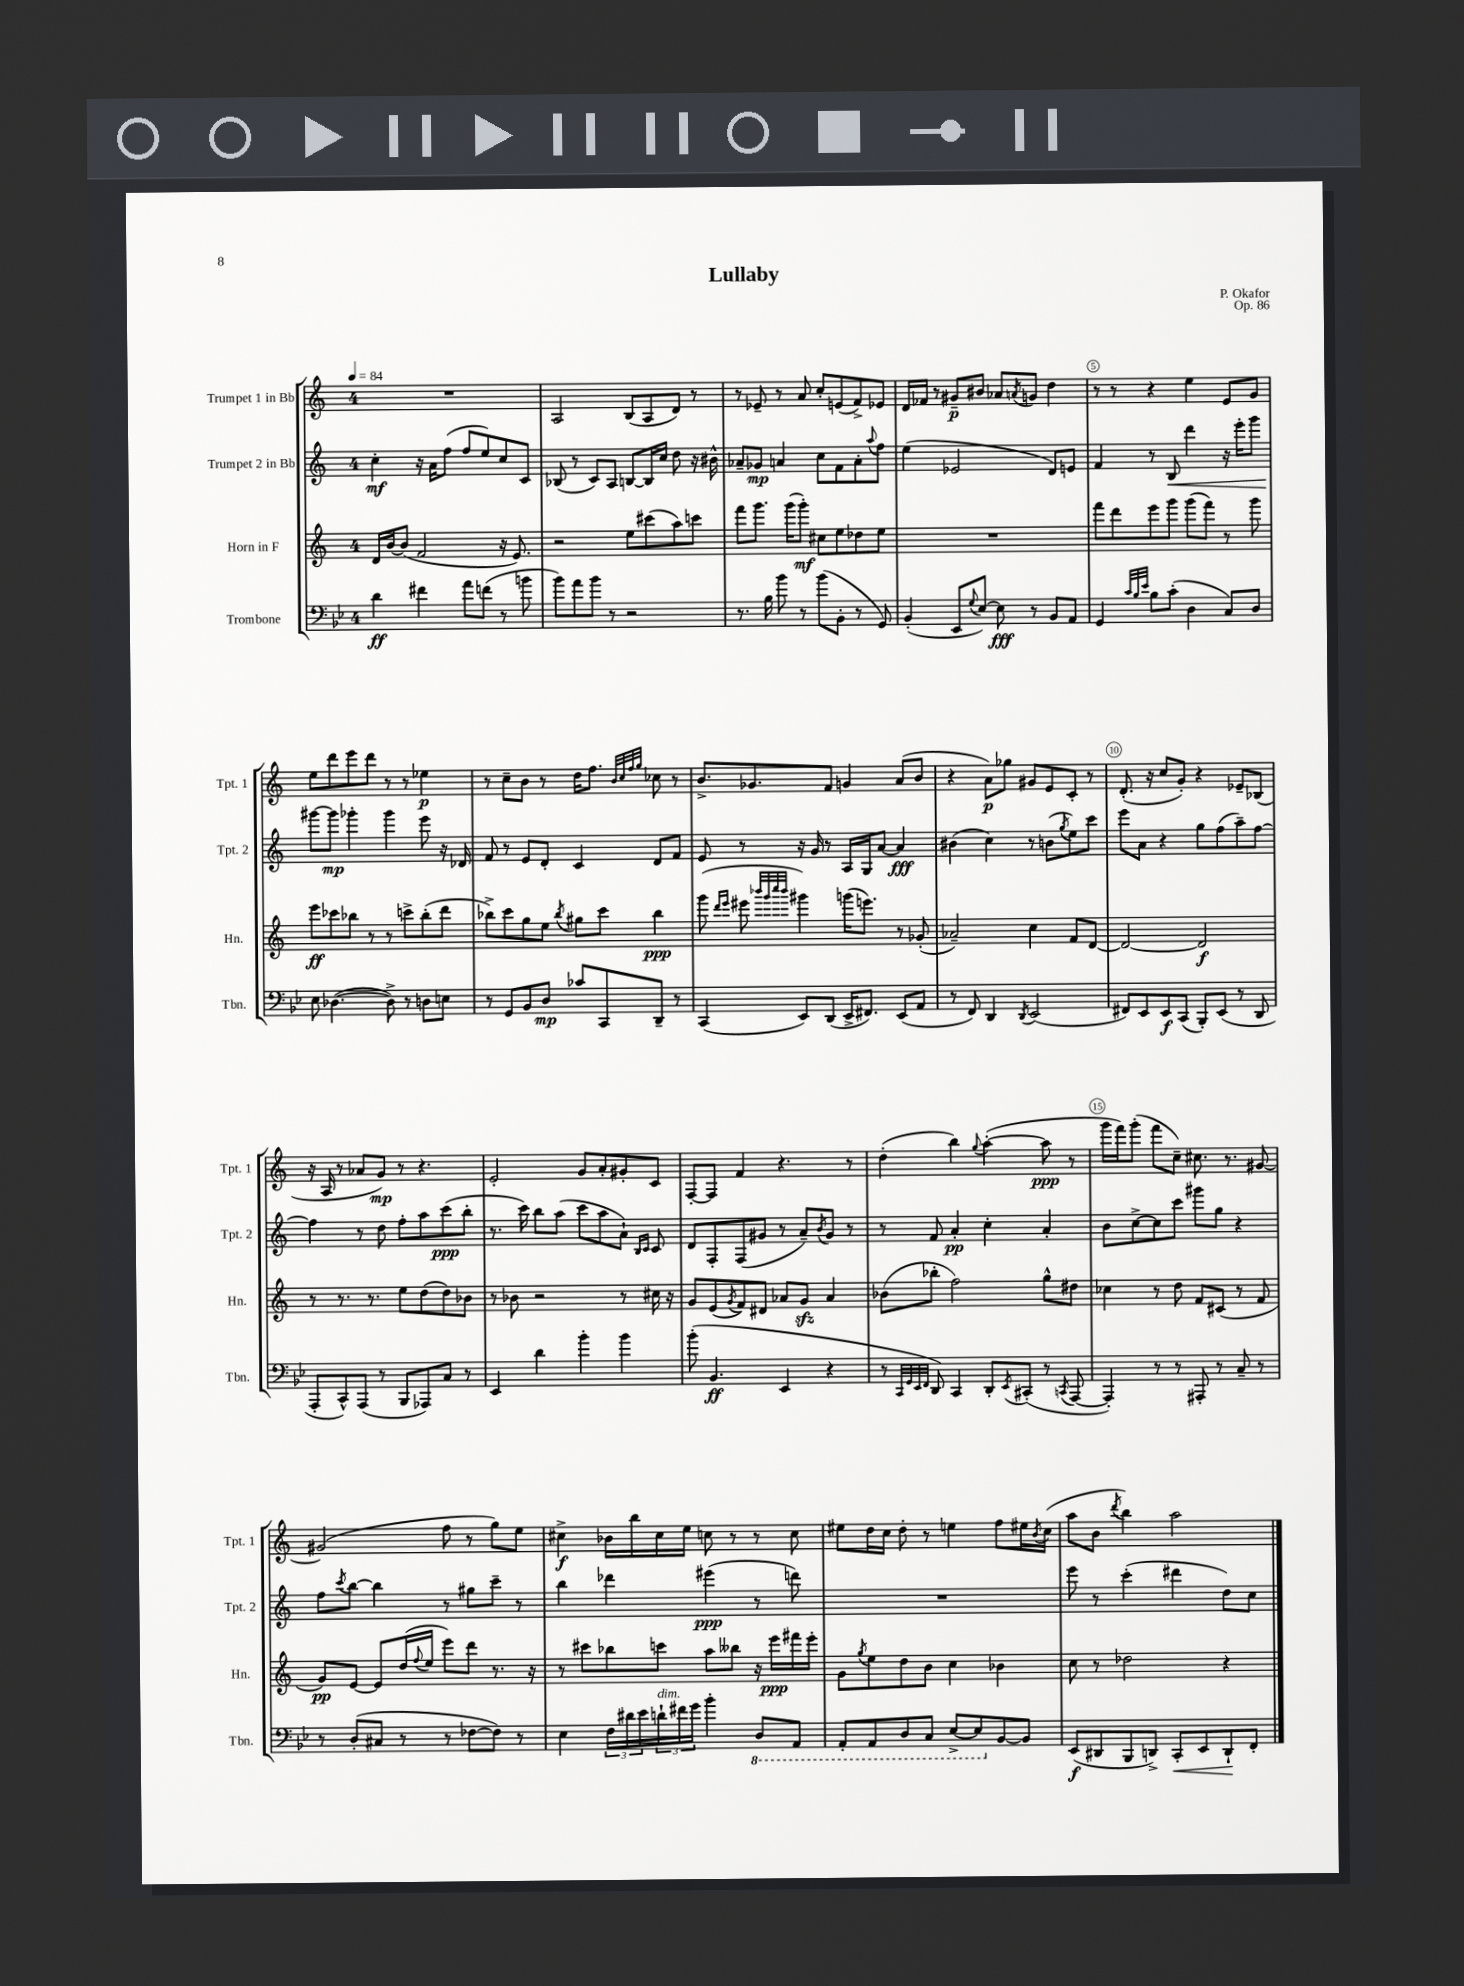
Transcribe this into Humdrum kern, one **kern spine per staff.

**kern	**kern	**kern	**kern
*staff4	*staff3	*staff2	*staff1
*clefF4	*clefG2	*clefG2	*clefG2
*k[b-e-]	*k[]	*k[]	*k[]
*M4/4	*M4/4	*M4/4	*M4/4
*MM84	*MM84	*MM84	*MM84
4d	16d	4cc'	1r
.	[16b	.	.
.	(8b]	.	.
4f#	2f	16r	.
.	.	16a	.
.	.	(8ff	.
8a	.	8ff	.
(8f	.	8ee)	.
8r	16r	8cc	.
.	8.e)	.	.
8b	.	8c	.
=	=	=	=
8b-)	2r	(8B-	2A
8a	.	8r	.
8b-	.	8c)	.
8r	.	8A	.
2r	8ee	[8B	(8B
.	(8ccc#	16B]	8A
.	.	16cc	.
.	8aa)	8dd	8d)
.	8ccc	16r	8r
.	.	16b#^^	.
=	=	=	=
8.r	8fff	8a-~	8r
.	8.ggg	8g-	8e-~
16B-	.	.	.
8b-	.	4a	8r
.	(16ggg	.	.
8r	8ggg')	.	8a
(8b-	8cc#	8cc	8cc'
8BB-'	8ee	8f	(8e
8r	8dd-	8a'	8f^)
.	.	8qqaa	.
8GG)	8ee	8ff	8e-
=	=	=	=
(4BB-'	1r	(4ee	16d
.	.	.	16f-
.	.	.	8r
8EE-	.	2e-	8g#~
8qqG	.	.	.
[8E-)	.	.	8b#
8E-]	.	.	8a-
.	.	.	8qa
8r	.	.	8g
8BB-	.	8d)	4dd
8AA	.	8e	.
=	=	=	=
4GG	8fff	4f	8r
.	8ddd	.	8r
32qqc	.	.	.
32qqB-	.	.	.
32qqe-	.	.	.
8B-	8eee	8r	4r
(8c'	8ggg	8B	.
4D	(8ggg	4ddd	4ee
.	8fff)	.	.
8C)	8r	16r	8e
.	.	16eee'	.
8D	8ggg	8ggg	8g
=	=	=	=
8E-	8eee	[8ggg#	8ee
([4.D-	8ccc-	8ggg#]	8ddd
.	8bb-	4ggg-'	8eee
.	8r	.	8ddd
8D-^])	8r	4ggg-	8r
8r	8ccc^	.	8r
8D	(8bb-'	8eee	4ee-
8E	8ddd	16r	.
.	.	16d-	.
=	=	=	=
8r	8bb-^)	8f	8r
8GG	8ccc	8r	8cc~
8BB-	8gg	8e	8b
8D	8ee	8d'	8r
.	8qbb-	.	.
8c-	8gg#	4c	16dd
.	.	.	8.ff
8CC	8ccc	.	.
.	.	.	32qqb
.	.	.	32qqcc
.	.	.	32qqff
.	.	.	32qqgg
8DD~	4bb-	8d	8cc-
8r	.	8f	8r
=	=	=	=
(4CC	(8ggg	8e	8.b^
.	16qqddd	.	.
.	16qqeee	.	.
.	8eee#	8r	.
.	.	.	8.g-
.	32qqbbb-	.	.
.	32qqggg	.	.
.	32qqcccc	.	.
.	32qqbbb-	.	.
8EE-)	4ggg#)	16r	.
.	.	16g	.
(8DD	.	8r	8f
16EE-^	(16ggg	16A	4g
8.FF#)	8.eee)	16G	.
.	.	[8a	.
(8EE-	8r	4a]	(8a
8AA	(8g-'	.	8b
=	=	=	=
8r	2a-~)	(4b#	4r
8FF)	.	.	.
4DD	.	4cc)	8a)
.	.	.	8gg-
8qDD	.	.	.
(2EE-	4cc	8r	8g#
.	.	(8b	8e
.	.	8qgg	.
.	8f	8ee)	8c'
.	[8d	8ccc	8r
=	=	=	=
8FF#)	2d_	8eee	(8.d'
8EE-	.	8a	.
.	.	.	16r
8EE-	.	4r	8cc
(8CC	.	.	8g')
8BBB-')	2d]	8gg	4r
(8EE-	.	(8ff	.
8r	.	8aa~)	8e-~
8DD	.	[8ff	(8B-
=	=	=	=
8AAA'	8r	4ff]	16r
.	.	.	16A
8CC^^)	8.r	.	8r
(8AAA	.	8r	8a-
.	8.r	.	.
8r	.	8dd	8g)
8BBB-	8ee	8ff'	8r
8AAA-)	(8dd	8aa	4.r
8C	8dd)	(8ccc	.
8r	8b-	8bb'	.
=	=	=	=
4EE-	8r	8.r	2e'
.	8b-	.	.
.	.	16ccc)	.
4d	2r	8bb	.
.	.	(8aa	.
4b-'	.	8ccc	8g
.	.	8aa	8a'
4b-	8r	8a`)	8g#'
.	.	16qqB	.
.	.	16qqc	.
.	16cc#	8c	8c
.	16r	.	.
=	=	=	=
(8b-'	8g	8d	[8F'
4.BB-	(8e	8F'	8F]
.	8qg	.	.
.	8f)	(8F	4f
.	8d#	8g#	.
4EE-	8a-	8r	4.r
.	8g	8a~)	.
.	.	8qb	.
4r	4a-	8g#	.
.	.	8r	8r
=	=	=	=
8r	(8b-	8r	(4dd'
32qqCC	.	.	.
32qqGG	.	.	.
32qqEE-	.	.	.
32qqFF	.	.	.
8DD)	8bb-'	8f	.
4CC	2ff)	4a'	4bb)
.	.	.	8qqgg
8DD'	.	4cc'	([4aa'
8qEE-	.	.	.
(8CC#'	.	.	.
8r	8gg^^	4a'	8aa]
8qCC	.	.	.
[8AAA	8dd#	.	8r
=	=	=	=
4AAA'])	4cc-	8b	16ggg
.	.	.	16fff)
.	.	[8cc^	(8ggg'
8r	8r	8cc]	8fff
8r	8dd	8ccc	8cc~)
8AAA#'	8f	8ggg#	8.cc#
8r	(8c#	8gg	.
.	.	.	8.r
8C~	8r	4r	.
8r	8f	.	[8g#
=	=	=	=
8r	8g)	8ff	(2g#]
.	.	8qccc	.
(8D'	[8e	[8bb	.
8C#	8e]	4bb]	.
8r	(16dd	.	.
.	8qqff	.	.
.	16ee	.	.
8r	8eee)	8r	8ff
[8F-	8ddd	8gg#	8r
8F-])	8.r	8ccc~	8gg)
8r	.	8r	8ee
.	16r	.	.
=	=	=	=
4E-	8r	4bb	4cc#^
.	8ccc#	.	.
24F	8bb-	4ddd-	16b-
24d#	.	.	.
.	.	.	16bb
24e-	.	.	.
24d`	8ccc	.	16cc#
24f#	.	.	.
.	.	.	16ee
24g	.	.	.
4b-'	8aa	(4eee#	8cc
.	8bb--	.	8r
8DD	16r	8r	8r
.	16eee	.	.
8AAA	16fff#	8ddd)	8cc
.	16eee'	.	.
=	=	=	=
8AAA'	8g	1r	8ee#
.	8qgg	.	.
8AAA	8ee	.	16dd
.	.	.	16cc
8DD	8dd	.	8dd'
8CC	8b	.	8r
[8EE-^	4cc	.	4ee
8EE-]	.	.	.
[8BB-	4b-	.	8ff
8BB-]	.	.	16ee#
.	.	.	8qb
.	.	.	(16cc
=	=	=	=
(8EE-	8cc	8eee	8aa
8DD#	8r	8r	8b
.	.	.	8qddd
8BBB-	2dd-	(4ccc'	4bb)
8DD^)	.	.	.
8CC'	.	4ddd#	2aa
8EE-	.	.	.
8DD`	4r	8dd)	.
8FF'	.	8cc	.
==	==	==	==
*-	*-	*-	*-
